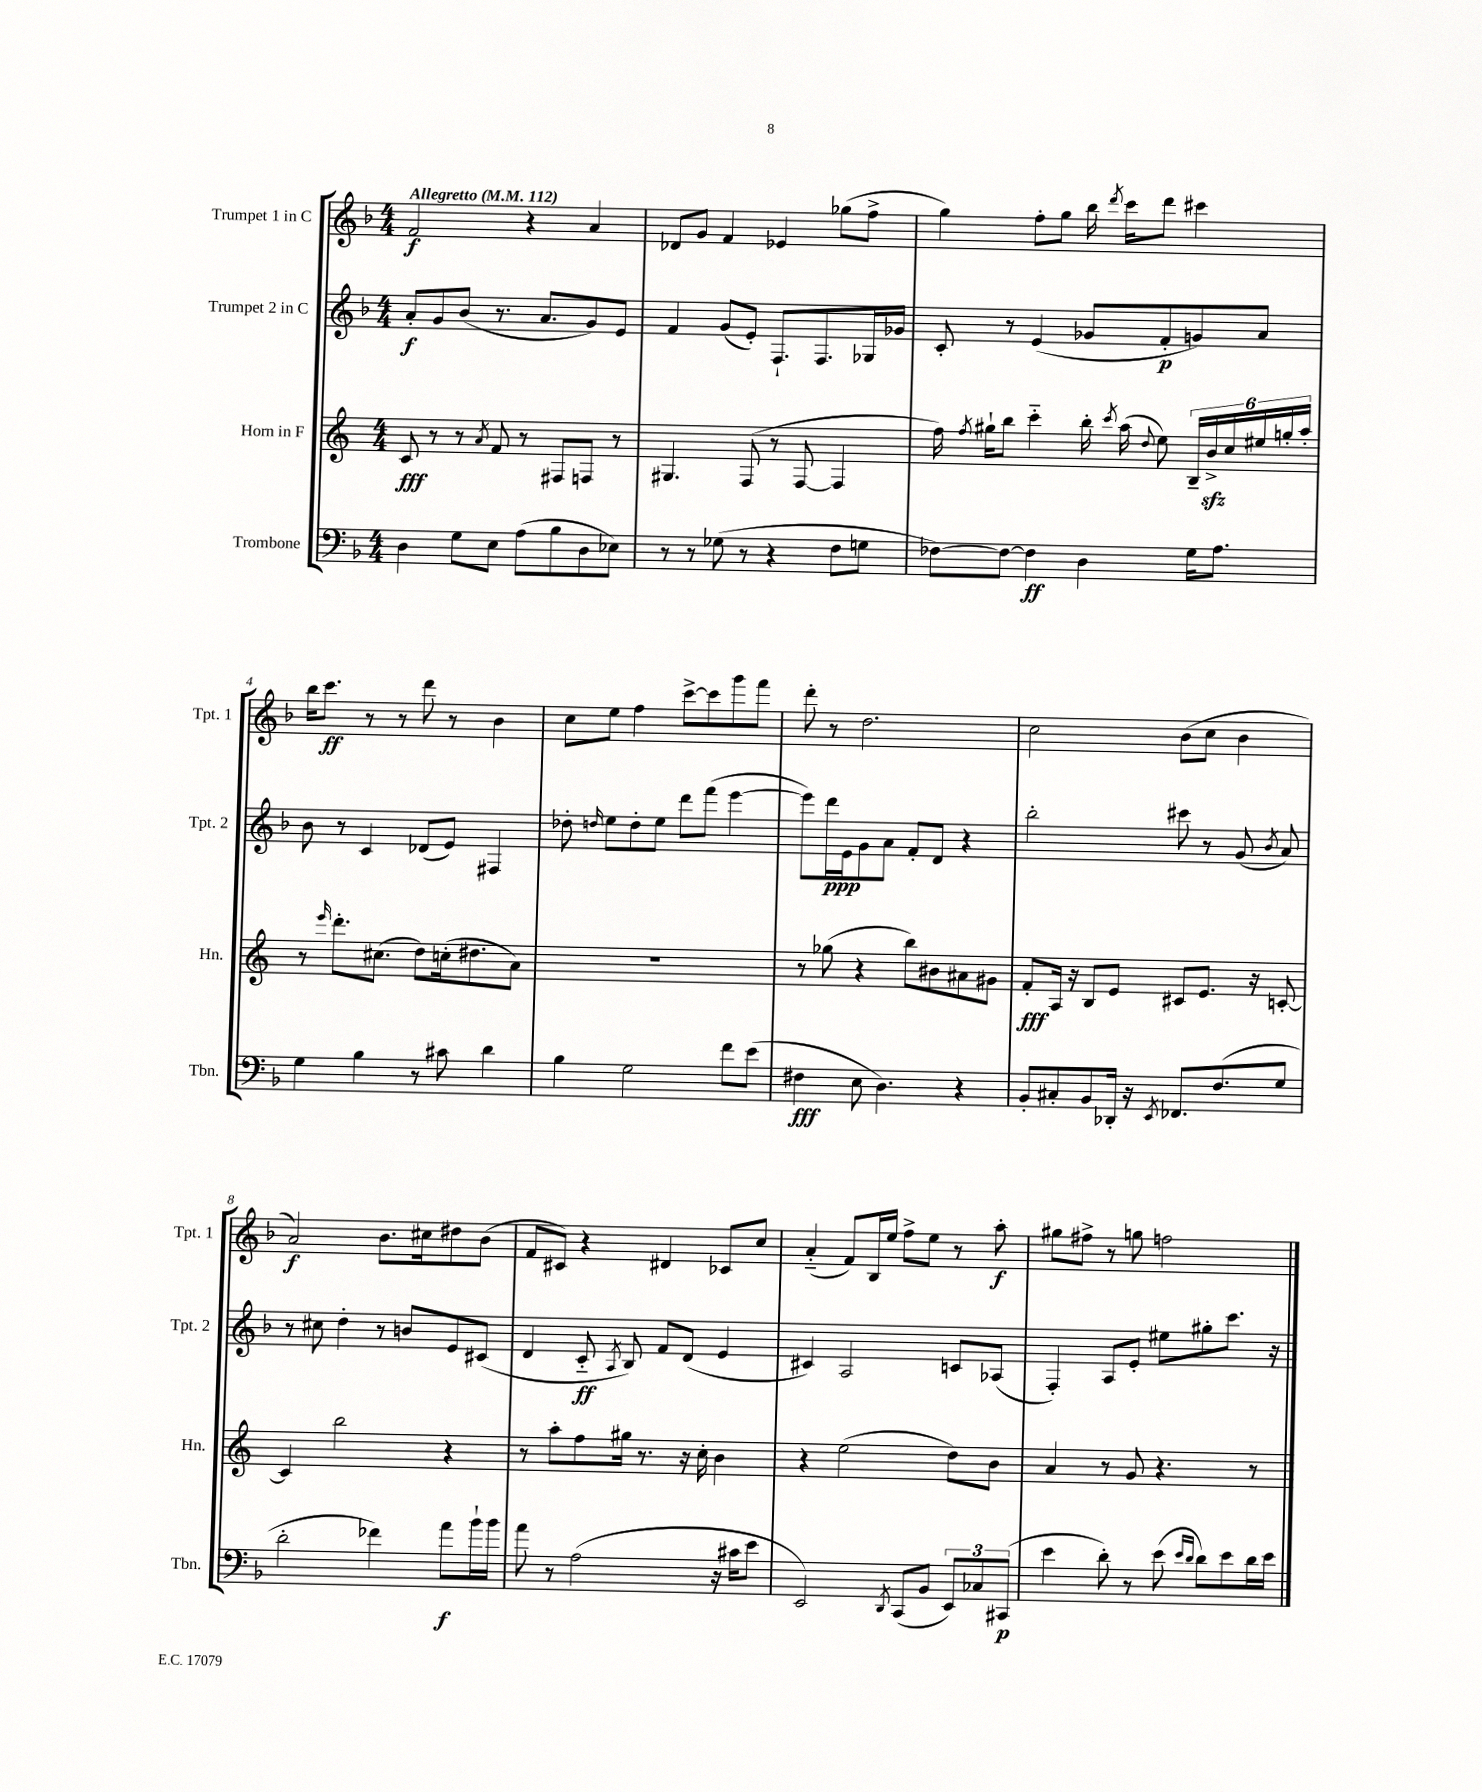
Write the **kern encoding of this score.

**kern	**kern	**kern	**kern
*staff4	*staff3	*staff2	*staff1
*clefF4	*clefG2	*clefG2	*clefG2
*k[b-]	*k[]	*k[b-]	*k[b-]
*M4/4	*M4/4	*M4/4	*M4/4
*MM112	*MM112	*MM112	*MM112
4D	8c	8a'	2f
.	8r	8g	.
8G	8r	(8b-	.
.	8qa	.	.
8E	8f	8.r	.
(8A	8r	.	4r
.	.	8.a	.
8B-	8F#	.	.
8D	8F	8g)	4a
8E-)	8r	8e	.
=	=	=	=
8r	4.G#	4f	8d-
8r	.	.	8g
(8G-	.	(8g	4f
8r	(8F	8e')	.
4r	8r	8.F`	4e-
.	[8F	.	.
.	.	8.F	.
8F	4F]	.	(8gg-
8G	.	16G-	8ff^
.	.	16g-	.
=	=	=	=
[8F-)	16ff)	8c'	4gg)
.	8qff	.	.
.	16gg#`	.	.
8F-_	8bb	8r	.
4F-]	4ccc'~	(4e	8ff'
.	.	.	8gg
4D	16bb'	8g-	16bb-
.	8qccc	.	8qddd
.	(16aa	.	16ccc
.	8qqdd	.	.
.	8ee)	8f'	8ddd
16G	24B~	8g)	4ccc#
.	24b^	.	.
8.A	.	.	.
.	24cc	.	.
.	24ee#	8a	.
.	24gg'	.	.
.	24aa'	.	.
=	=	=	=
4G	8r	8b-	16bb-
.	.	.	8.ccc
.	16qqeee	.	.
.	8.ddd'	8r	.
4B-	.	4c	8r
.	(8.cc#	.	.
.	.	.	8r
8r	8dd)	(8d-	8ddd
8c#	(16cc'	8e)	8r
.	8.dd#	.	.
4d	.	4F#	4b-
.	8a)	.	.
=	=	=	=
4B-	1r	8dd-'	8cc
.	.	16qqdd	.
.	.	8ee	8ee
2G	.	8dd'	4ff
.	.	8ee	.
.	.	8ddd	[8ccc^
.	.	(8fff	8ccc]
8f	.	[4eee	8ggg
(8e	.	.	8fff
=	=	=	=
4F#	8r	8eee])	8ddd'
.	(8gg-	16ddd	8r
.	.	16e	.
8E	4r	8g	2.dd
4.D)	.	8a	.
.	8bb)	8f'	.
.	8b#	8d	.
4r	8a#	4r	.
.	8g#	.	.
=	=	=	=
8BB-'	8f'	2bb-'	2cc
8C#'	16A	.	.
.	16r	.	.
8BB-	8B	.	.
16DD-'	8e	.	.
16r	.	.	.
8qEE	.	.	.
8.FF-	8c#	8ccc#	(8b-
.	8.e	8r	8cc
(8.F	.	.	.
.	.	(8g	4b-
.	16r	.	.
.	.	8qb-	.
8G	[8c'	8a)	.
=	=	=	=
2d'	4c]	8r	2a)
.	.	8cc#	.
.	2bb	4dd'	.
4f-)	.	8r	8.b-
.	.	8b	.
.	.	.	16cc#
8a	4r	8e	8dd#
16b-`	.	(8c#	(8b-
16b-	.	.	.
=	=	=	=
8a	8r	4d	8f
8r	8aa'	.	8c#)
(2A	8ff	8c'~	4r
.	.	8qA	.
.	16gg#	8B-)	.
.	8.r	.	.
.	.	8f	4d#
.	16r	(8d	.
.	16cc'	.	.
16r	4b	4e	8c-
16c#	.	.	.
8e	.	.	8cc
=	=	=	=
2EE)	4r	4c#)	(4a'~
.	(2ee	2A	8f)
.	.	.	16B-
.	.	.	16ee
8qDD	.	.	.
(8CC	.	.	8ff^
8BB-	.	.	8ee
12EE)	8dd)	8c	8r
12C-	.	.	.
.	8b	(8A-	8aa'
(12CC#	.	.	.
=	=	=	=
4e	4a	4F')	8gg#
.	.	.	8ff#^
8d')	8r	8A	8r
8r	8g	8e'	8gg
(8e	4.r	8ee#	2ff
16qqe	.	.	.
16qqd	.	.	.
8d)	.	8gg#'	.
8e	.	8.ccc	.
16d	8r	.	.
16e	.	16r	.
==	==	==	==
*-	*-	*-	*-
